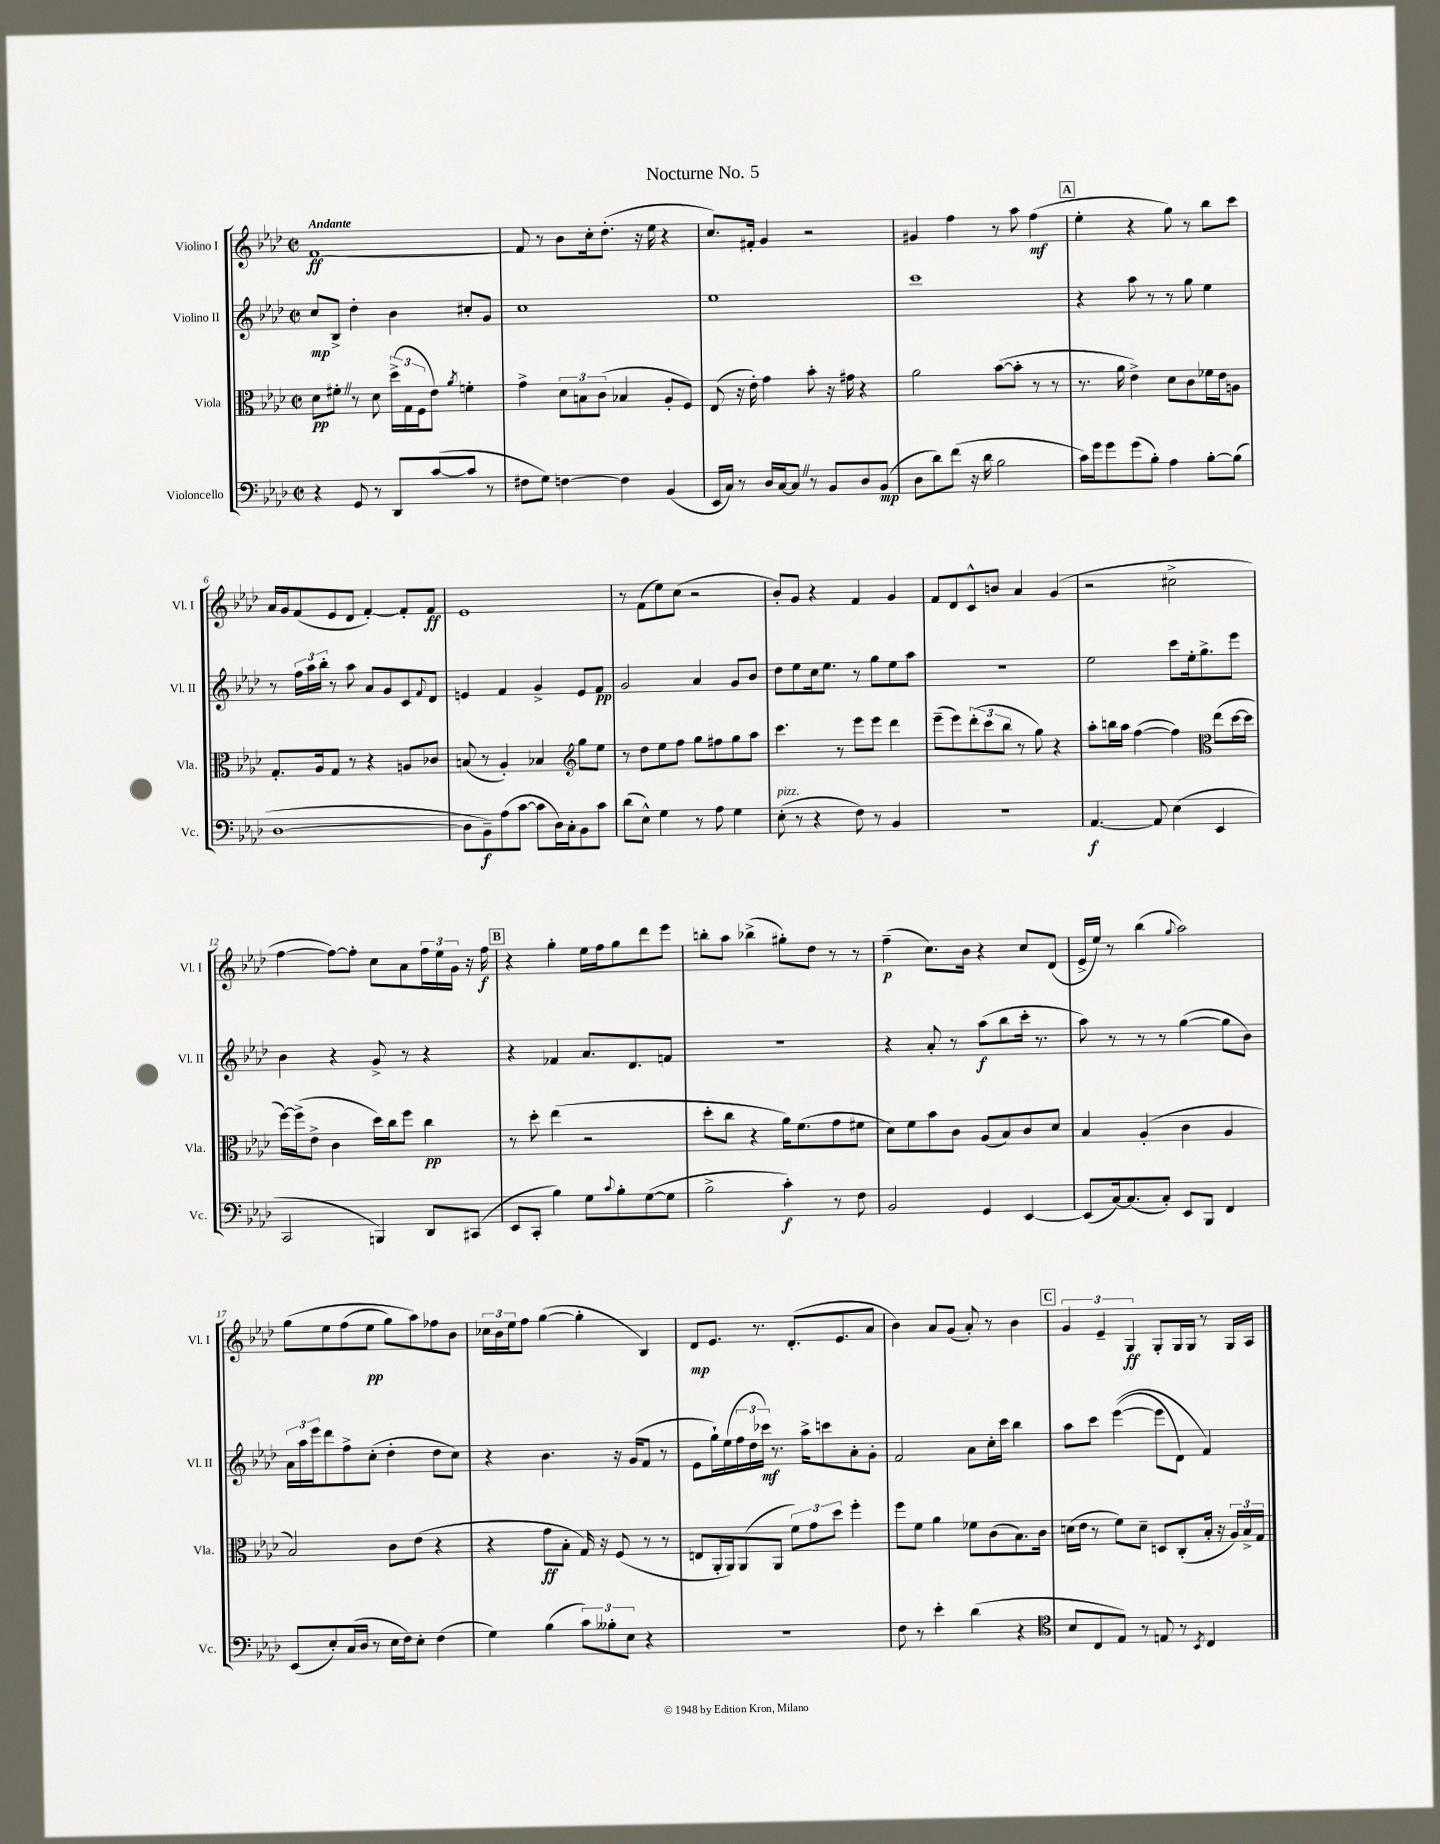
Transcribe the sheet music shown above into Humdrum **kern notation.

**kern	**dynam	**kern	**dynam	**kern	**dynam	**kern	**dynam
*part4	*part4	*part3	*part3	*part2	*part2	*part1	*part1
*staff4	*staff4	*staff3	*staff3	*staff2	*staff2	*staff1	*staff1
*I"Violoncello	*	*I"Viola	*	*I"Violino II	*	*I"Violino I	*
*I'Vc.	*	*I'Vla.	*	*I'Vl. II	*	*I'Vl. I	*
*clefF4	*	*clefC3	*	*clefG2	*	*clefG2	*
*k[b-e-a-d-]	*	*k[b-e-a-d-]	*	*k[b-e-a-d-]	*	*k[b-e-a-d-]	*
*M2/2	*	*M2/2	*	*M2/2	*	*M2/2	*
*met(c|)	*	*met(c|)	*	*met(c|)	*	*met(c|)	*
=1	=1	=1	=1	=1	=1	=1	=1
!	!	!	!	!	!	!LO:TX:a:B:t=Andante	!
4r	.	8d-\L	pp	8cc/L	mp	[1f	ff
.	.	8f#X'Z\J	.	8B-^/J	.	.	.
8GG/	.	8r	.	4dd-'\	.	.	.
8r	.	8d-\	.	.	.	.	.
8DD-/L	.	(24dd-^\LL	.	4b-\	.	.	.
.	.	24G\	.	.	.	.	.
.	.	24F\J	.	.	.	.	.
([8c/	.	8e-\J)	.	.	.	.	.
.	.	8qa-/	.	.	.	.	.
8c/J]	.	4fn'\	.	8cc#X'/L	.	.	.
8r	.	.	.	8g/J	.	.	.
=2	=2	=2	=2	=2	=2	=2	=2
8F#X\L	.	4g^\	.	1cc	.	8f/]	.
8G\J)	.	.	.	.	.	8r	.
[4Fn\	.	12d-\L	.	.	.	8b-\L	.
.	.	12Bn\	.	.	.	.	.
.	.	.	.	.	.	16cc'\k	.
.	.	(12c\J	.	.	.	.	.
.	.	.	.	.	.	(8.dd-'\J	.
4F\]	.	4B-X/	.	.	.	.	.
.	.	.	.	.	.	16r	.
.	.	.	.	.	.	16ee-\	.
(4BB-/	.	8A-'/L	.	.	.	4r	.
.	.	8F/J)	.	.	.	.	.
=3	=3	=3	=3	=3	=3	=3	=3
16EE-/LL	.	(8E-/	.	1ee-	.	8.cc/L)	.
16C/JJ)	.	.	.	.	.	.	.
8r	.	16r	.	.	.	.	.
.	.	16e-'\)	.	.	.	16f#X'/Jk	.
16D-/LL	.	4g\	.	.	.	4g/	.
[16C/J	.	.	.	.	.	.	.
8CZ/J]	.	.	.	.	.	.	.
8r	.	8b-'\	.	.	.	2r	.
8BB-/L	.	16r	.	.	.	.	.
.	.	16g#X\	.	.	.	.	.
8D-/	.	4r	.	.	.	.	.
(8BB-/J	mp	.	.	.	.	.	.
=4	=4	=4	=4	=4	=4	=4	=4
8D-\L	.	2a-\	.	1ccc	.	4g#X/	.
8d-\)	.	.	.	.	.	.	.
(8f\J	.	.	.	.	.	4ff\	.
16r	.	.	.	.	.	.	.
16d-\	.	.	.	.	.	.	.
2B-\	.	([8b-\L	.	.	.	8r	.
.	.	8b-'\J]	.	.	.	8aa-\	.
.	.	8r	.	.	.	(4ff\	mf
.	.	8r	.	.	.	.	.
!!LO:REH:place=s1:t=A
=5	=5	=5	=5	=5	=5	=5	=5
16c\LL)	.	8.r	.	4r	.	4ee-'\	.
16g\J	.	.	.	.	.	.	.
8g\	.	.	.	.	.	.	.
.	.	16a-\	.	.	.	.	.
(8g\	.	4e-^\)	.	8aa-\	.	4r	.
8B-'\J)	.	.	.	8r	.	.	.
4A-\	.	8d-\L	.	8r	.	8gg\)	.
.	.	8c\	.	8gg\	.	8r	.
[8B-'\L	.	16f-X\L	.	4ee-\	.	8bb-\L	.
.	.	16e-\J	.	.	.	.	.
(8B-\J]	.	8An\J	.	.	.	8ccc\J	.
!!LO:LB:g=z
=6	=6	=6	=6	=6	=6	=6	=6
[1D-	.	8.G'/L	.	8r	.	16a-/LL	.
.	.	.	.	.	.	16g/J	.
.	.	.	.	24ff\LL	.	(8f/	.
.	.	.	.	24aa-\	.	.	.
.	.	16A-/k	.	.	.	.	.
.	.	.	.	24bb-'\JJ	.	.	.
.	.	8G/J	.	8r	.	8e-/	.
.	.	8r	.	8aa-\	.	8d-/J	.
.	.	4r	.	8a-/L	.	[4f'/)	.
.	.	.	.	8g/	.	.	.
.	.	8An/L	.	8c/	.	8f'/L]	.
.	.	.	.	8qqf/	.	.	.
.	.	8c-X/J	.	8d-/J	.	8f/J	ff
=7	=7	=7	=7	=7	=7	=7	=7
8D-\L]	.	(8Bn/	.	4en/	.	1e-	.
8BB-~\)	f	8r	.	.	.	.	.
(8A-\	.	4A-'/)	.	4f/	.	.	.
[8c\J	.	.	.	.	.	.	.
8c\L]	.	4B-X/	.	4g^/	.	.	.
16D-\L)	.	.	.	.	.	.	.
16C'\J	.	.	.	.	.	.	.
*	*	*clefG2	*	*	*	*	*
8BB-\	.	8gg\L	.	8e/L	.	.	.
8c\J	.	8ee-\J	.	8f/J	pp	.	.
=8	=8	=8	=8	=8	=8	=8	=8
(8d-\L	.	8r	.	2g/	.	8r	.
8E-^^\J)	.	8dd-\L	.	.	.	(8f\L	.
4G\	.	8ee-\	.	.	.	8ee-\)	.
.	.	8ff\J	.	.	.	(8cc\J	.
8r	.	8gg\L	.	4a-/	.	2r	.
8A-\	.	8ff#X\	.	.	.	.	.
4G\	.	8gg\	.	8g/L	.	.	.
.	.	8aa-\J	.	8b-/J	.	.	.
=9	=9	=9	=9	=9	=9	=9	=9
!LO:TX:a:i:t=pizz.	!	!	!	!	!	!	!
(8E-'\	.	4.ccc\	.	8dd-\L	.	8b-'/L)	.
8r	.	.	.	8ee-\	.	8g/J	.
4r	.	.	.	16cc\k	.	4r	.
.	.	.	.	8.ee-\J	.	.	.
.	.	8r	.	.	.	.	.
8F\)	.	8eee-\L	.	8r	.	4f/	.
8r	.	8eee-\J	.	8gg\L	.	.	.
4BB-/	.	4ddd-\	.	8ee-\	.	4g/	.
.	.	.	.	8aa-\J	.	.	.
=10	=10	=10	=10	=10	=10	=10	=10
1r	.	(8eee-~\L	.	1r	.	8f/L	.
.	.	8eee-\)	.	.	.	8d-/	.
.	.	(12ddd-'\	.	.	.	8c^^/	.
.	.	12ccc\	.	.	.	.	.
.	.	.	.	.	.	8bn/J	.
.	.	12bb-\J	.	.	.	.	.
.	.	8r	.	.	.	4a-/	.
.	.	8gg\)	.	.	.	.	.
.	.	4r	.	.	.	(4g/	.
=11	=11	=11	=11	=11	=11	=11	=11
[4.AA-/	f	8aa-'\L	.	2ee-\	.	2r	.
.	.	16bbn\L	.	.	.	.	.
.	.	16aa-\JJ	.	.	.	.	.
.	.	([4ff\	.	.	.	.	.
8AA-/]	.	.	.	.	.	.	.
(4E-\	.	4ff\])	.	8ccc\L	.	2cc#X^\	.
.	.	.	.	16ee-'\k	.	.	.
.	.	.	.	8.gg^\	.	.	.
*	*	*clefC3	*	*	*	*	*
4EE-/	.	(8ee-\L	.	.	.	.	.
.	.	[16dd-\L	.	8eee-\J	.	.	.
.	.	16dd-\JJ]	.	.	.	.	.
!!LO:LB:g=z
=12	=12	=12	=12	=12	=12	=12	=12
2CC/	.	[16ff\LL)	.	4b-\	.	[4ff\	.
.	.	(16ff^\J]	.	.	.	.	.
.	.	8e-^\J	.	.	.	.	.
.	.	4c\	.	4r	.	8ff\L_)	.
.	.	.	.	.	.	8ff'\J]	.
4BBBn/)	.	16dd-\LL)	.	8g^/	.	8cc\L	.
.	.	16cc\J	.	.	.	.	.
.	.	8ff\J	.	8r	.	8a-\	.
8DD-/L	.	4cc\	pp	4r	.	24ff\L	.
.	.	.	.	.	.	24ee-\	.
.	.	.	.	.	.	24g\JJ	.
(8CC#X/J	.	.	.	.	.	16r	.
.	.	.	.	.	.	16ff\	f
!!LO:REH:place=s1:t=B
=13	=13	=13	=13	=13	=13	=13	=13
8EE-/L	.	8r	.	4r	.	4r	.
8CC'/J	.	8dd-'\	.	.	.	.	.
4B-\)	.	(4ee-\	.	4f-X/	.	4gg'\	.
8G\L	.	2r	.	8.a-/L	.	16ee-\LL	.
.	.	.	.	.	.	16ff\J	.
8qqc/	.	.	.	.	.	.	.
8B-'\	.	.	.	.	.	8gg\	.
.	.	.	.	8.d-/	.	.	.
([8G\	.	.	.	.	.	8ddd-\	.
8G\J]	.	.	.	8fn/J	.	8eee-\J	.
=14	=14	=14	=14	=14	=14	=14	=14
2B-^\	.	8dd-'\L	.	1r	.	8bbn'\L	.
.	.	8cc\J	.	.	.	8aa-\J	.
.	.	4r	.	.	.	(4bb-X^\	.
4c'\)	f	16a-\KL)	.	.	.	8gg#X'\L)	.
.	.	(8.f\	.	.	.	.	.
.	.	.	.	.	.	8dd-\J	.
8r	.	8g\	.	.	.	8r	.
8F\	.	8f#X\J	.	.	.	8r	.
=15	=15	=15	=15	=15	=15	=15	=15
2BB-/	.	8d-\L)	.	4r	.	(4ff~\	p
.	.	8f\	.	.	.	.	.
.	.	8b-\	.	8a-'/	.	8.cc\L)	.
.	.	8c\J	.	8r	.	.	.
.	.	.	.	.	.	16b-\Jk	.
4GG/	.	(8A-/L	.	(8aa-\L	f	4r	.
.	.	8B-/)	.	8bb-\	.	.	.
[4EE-/	.	8c/	.	16ccc'\Jk	.	8cc/L	.
.	.	.	.	8.r	.	.	.
.	.	8d-/J	.	.	.	(8d-/J	.
=16	=16	=16	=16	=16	=16	=16	=16
(8EE-/L]	.	4B-/	.	8aa-\)	.	16e-^/LL	.
.	.	.	.	.	.	16ee-/JJ)	.
[16C/k)	.	.	.	8r	.	8r	.
(8.C/]	.	.	.	.	.	.	.
.	.	(4A-'/	.	8r	.	(4bb-\	.
8C'/J)	.	.	.	8r	.	.	.
.	.	.	.	.	.	8qqgg/	.
8EE-/L	.	4c\	.	([4gg\	.	2aa-\)	.
8BBB-/J	.	.	.	.	.	.	.
4FF/	.	4A-/	.	8gg\L]	.	.	.
.	.	.	.	8b-\J)	.	.	.
!!LO:LB:g=z
=17	=17	=17	=17	=17	=17	=17	=17
(8EE-/L	.	2B-/)	.	24a-\LL	.	(8gg\L	.
.	.	.	.	24aa-\	.	.	.
.	.	.	.	24eee-\J	.	.	.
8E-'/)	.	.	.	8ddd-\	.	8ee-\	.
(16C/L	.	.	.	8ff^\	.	(8ff\	.
16D-/JJ	.	.	.	.	.	.	.
8r	.	.	.	(8cc'\J	.	8ee-\J	pp
16E-\LL	.	8c\L	.	4dd-'\	.	8gg\L)	.
16F\J)	.	.	.	.	.	.	.
8E-'\J	.	(8e-\J	.	.	.	8aa-\)	.
(4F\	.	4r	.	8dd-\L	.	8ff-X\	.
.	.	.	.	8cc\J)	.	8b-\J	.
=18	=18	=18	=18	=18	=18	=18	=18
4G\)	.	4r	.	4r	.	24cc-X\LL	.
.	.	.	.	.	.	24b-\	.
.	.	.	.	.	.	24ee-\J	.
.	.	.	.	.	.	8ff\J	.
(4B-\	.	8g\L	ff	4.b-\	.	([4gg\	.
.	.	8B-'\J	.	.	.	.	.
12c\L)	.	16G/)	.	.	.	4gg'\]	.
.	.	16r	.	.	.	.	.
12B--X'\	.	.	.	.	.	.	.
.	.	(8F/	.	16r	.	.	.
12E-\J	.	.	.	.	.	.	.
.	.	.	.	(16g/KL	.	.	.
4r	.	8r	.	8f/J	.	4B-/)	.
.	.	8r	.	8r	.	.	.
=19	=19	=19	=19	=19	=19	=19	=19
1r	.	8En/L	.	8e-\L	.	8d-/L	mp
.	.	16AA-'/L	.	16gg`\L)	.	8.e-/J	.
.	.	16AA-/J)	.	(16ee-\	.	.	.
.	.	(8AA-/	.	24ff\	.	.	.
.	.	.	.	24dd-\	.	.	.
.	.	.	.	.	.	8.r	.
.	.	.	.	24ccc-X\JJ)	mf	.	.
.	.	8AA-/J	.	8.r	.	.	.
.	.	12f\L)	.	.	.	(8.d-'/L	.
.	.	.	.	16aa-^\KL	.	.	.
.	.	12g\	.	.	.	.	.
.	.	.	.	8cccn\	.	.	.
.	.	12dd-\J	.	.	.	.	.
.	.	.	.	.	.	8.e-/	.
.	.	4ff'\	.	8a-'\	.	.	.
.	.	.	.	8g'\J	.	8a-/J	.
=20	=20	=20	=20	=20	=20	=20	=20
8F\	.	8ff\L	.	2f/	.	4b-\)	.
8r	.	8f\J	.	.	.	.	.
4e-'\	.	4a-\	.	.	.	8a-/L	.
.	.	.	.	.	.	(8g/J	.
(4d-\	.	8f-X\L	.	8a-\L	.	8a-'/)	.
.	.	(8c\	.	16cc'\L	.	8r	.
.	.	.	.	16ccc\JJ	.	.	.
4r	.	8.B-\)	.	4bb-\	.	4b-\	.
.	.	16c\Jk	.	.	.	.	.
!!LO:REH:place=s1:t=C
=21	=21	=21	=21	=21	=21	=21	=21
*clefC4	*	*	*	*	*	*	*
8B-/L	.	(16dn\LL	.	8aa-\L	.	6g/	.
.	.	16e-\JJ	.	.	.	.	.
8C/	.	8r	.	8ccc\J	.	.	.
.	.	.	.	.	.	6e-~/	.
8E-/J)	.	8f\L)	.	(([4eee-\	.	.	.
.	.	.	.	.	.	6G/	ff
8r	.	8d~\J	.	.	.	.	.
8En/	.	8Dn/L	.	8eee-\L]	.	8G'/L	.
8r	.	(8C'/	.	8d-\J)	.	16G/L	.
.	.	.	.	.	.	16G/JJ	.
8qBB-/	.	.	.	.	.	.	.
4C/	.	16B-'/Jk	.	4f/)	.	8r	.
.	.	16r	.	.	.	.	.
.	.	24A-/LL)	.	.	.	16G/LL	.
.	.	24B-^/	.	.	.	.	.
.	.	.	.	.	.	16A-/JJ	.
.	.	24G/JJ	.	.	.	.	.
==	==	==	==	==	==	==	==
*-	*-	*-	*-	*-	*-	*-	*-
